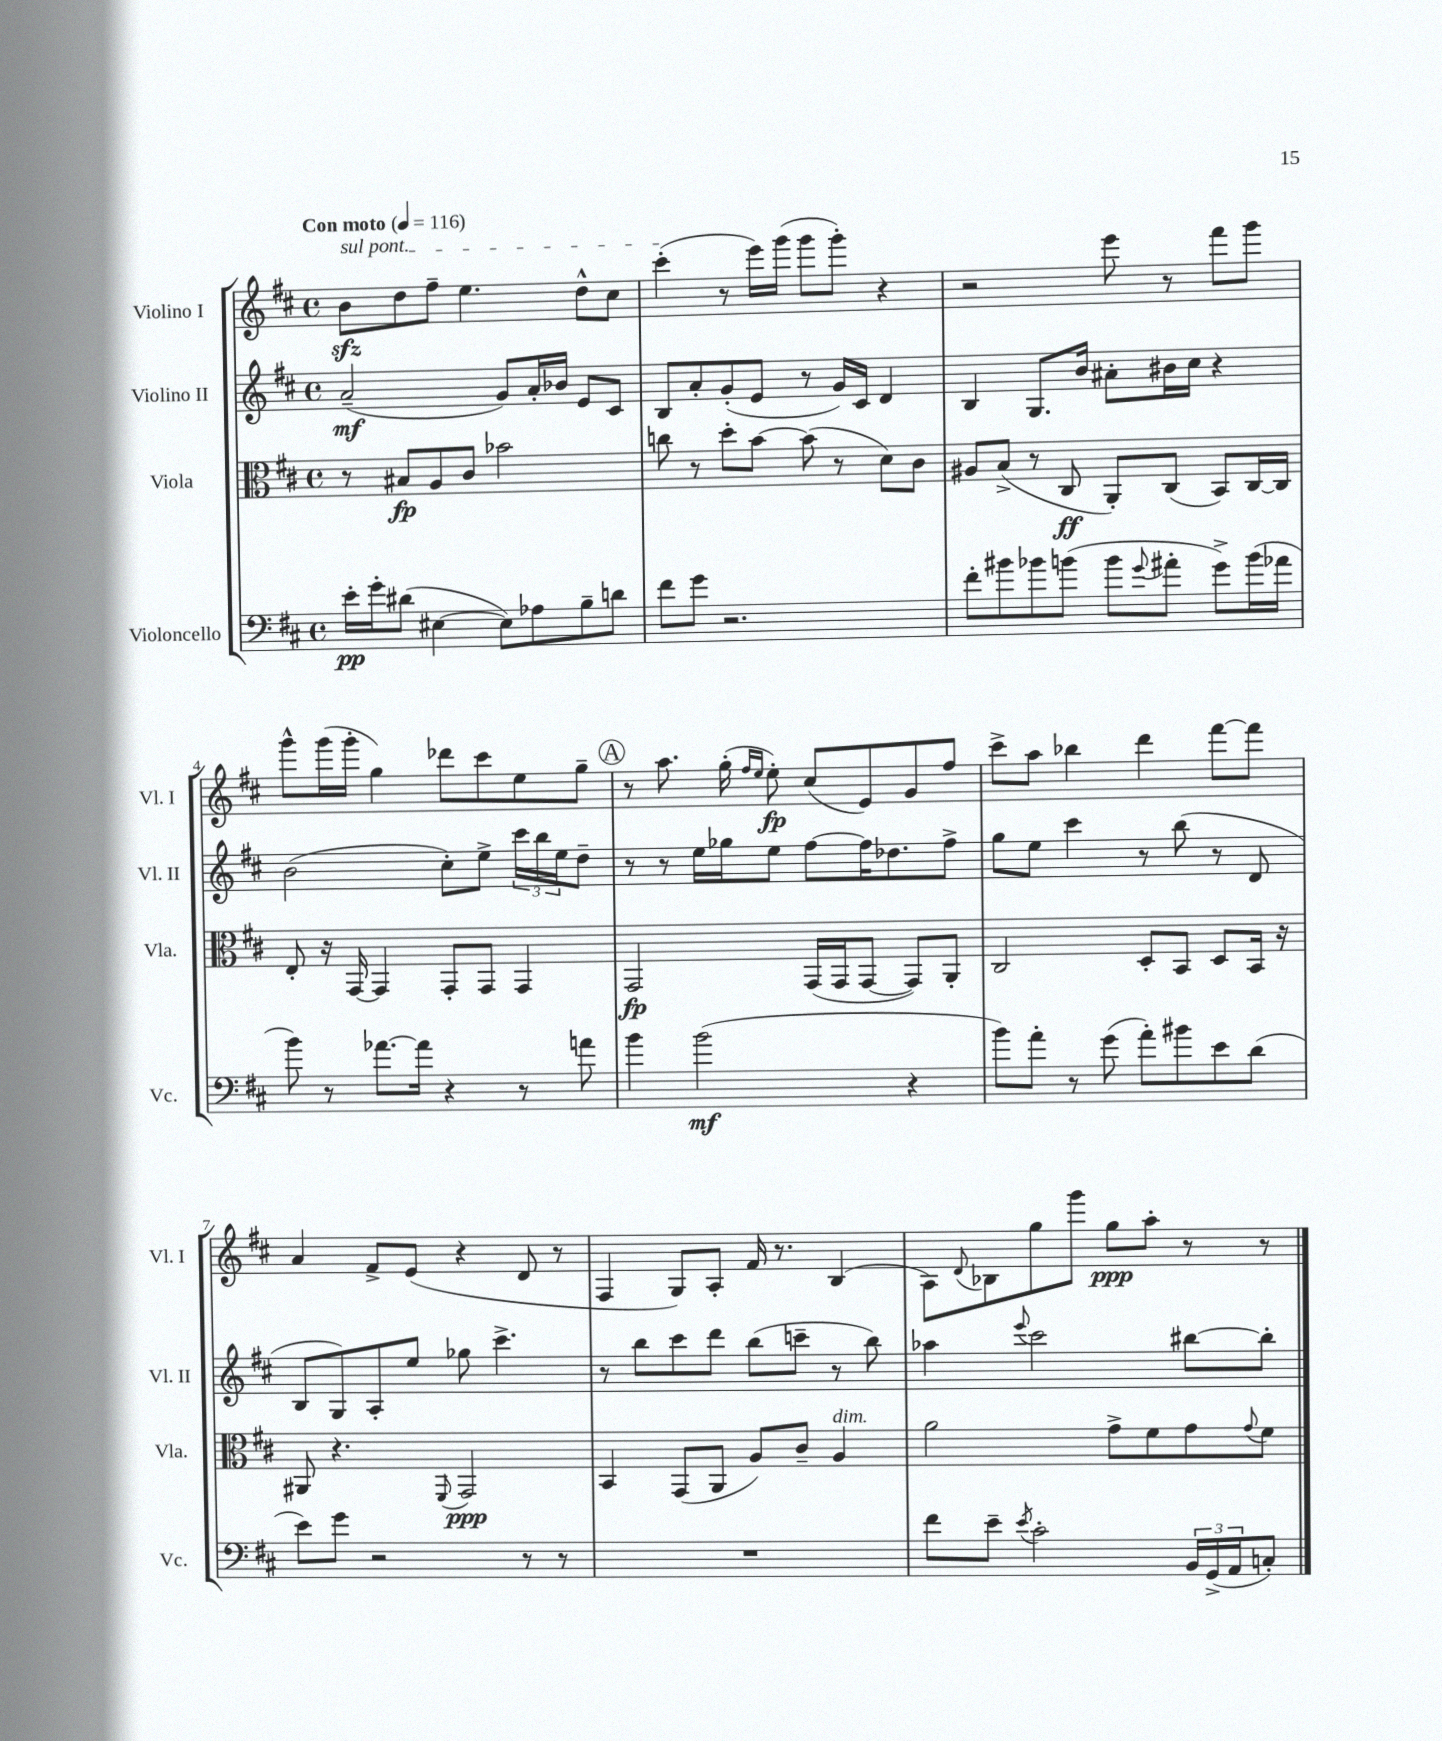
<<
\new StaffGroup <<
\new Staff = "s0" \with { instrumentName = "Violino I" shortInstrumentName = "Vl. I" } {
    \clef treble \key d \major \defaultTimeSignature \time 4/4 \tempo "Con moto" 4 = 116
    \once \override TextSpanner.bound-details.left.text = \markup { \italic "sul pont." } b'8\sfz\startTextSpan d''8 fis''8-- e''4. d''8-^ cis''8 |
    cis'''4-.\stopTextSpan( r8 e'''16) g'''16( g'''8 g'''8-.) r4 |
    r2 e'''8 r8 fis'''8 g'''8 |
    g'''8-^ g'''16( g'''16-. g''4) des'''8 cis'''8 e''8 g''8-- |
    \mark \markup { \circle "A" } r8 a''8. g''16-.( \grace { fis''16 e''16 } e''8-.\fp) cis''8( e'8) g'8 fis''8 |
    cis'''8-> a''8 bes''4 d'''4 fis'''8~ fis'''8 |
    a'4 fis'8-> e'8( r4 d'8 r8 |
    fis4 g8) a8-. fis'16 r8. b4( |
    a8) \appoggiatura { d'8 } bes8 g''8 g'''8 g''8\ppp a''8-. r8 r8 \bar "|." |
}
\new Staff = "s1" \with { instrumentName = "Violino II" shortInstrumentName = "Vl. II" } {
    \clef treble \key d \major \defaultTimeSignature \time 4/4
    a'2--\mf( g'8) a'16-. bes'16 e'8 cis'8 |
    b8 a'8-. g'8-.( e'8 r8 g'16) cis'16 d'4 |
    b4 g8. b'16 ais'8-. bis'16 cis''16 r4 |
    b'2( cis''8-.) e''8-> \tuplet 3/2 { cis'''16 b''16 e''16 } d''8-- |
    \mark \markup { \circle "A" } r8 r8 e''16 ges''16 e''8 fis''8~ fis''16 des''8. fis''8-> |
    g''8 e''8 cis'''4 r8 b''8( r8 d'8 |
    b8 g8) a8-. e''8 ges''8 cis'''4.-> |
    r8 b''8 cis'''8 d'''8 b''8( c'''8-- r8 b''8) |
    aes''4 \appoggiatura { e'''8 } cis'''2 bis''8~ bis''8-. \bar "|." |
}
\new Staff = "s2" \with { instrumentName = "Viola" shortInstrumentName = "Vla." } {
    \clef alto \key d \major \defaultTimeSignature \time 4/4
    r8 bis8\fp a8 cis'8 bes'2 |
    c''8 r8 d''8-. b'8~ b'8( r8 d'8) cis'8 |
    ais8 b8->( r8 cis8\ff a,8-.) cis8( b,8) cis16~ cis16 |
    e8-. r16 g,16~ g,4 g,8-. g,8 g,4 |
    \mark \markup { \circle "A" } g,2\fp g,16( g,16 g,8~ g,8) a,8-. |
    cis2 d8-. b,8 d8 b,16 r16 |
    ais,8 r4. \appoggiatura { fis,8 } g,2\ppp |
    b,4 g,8( a,8 a8) cis'8-- a4^\markup { \italic "dim." } |
    a'2 g'8-> fis'8 g'8 \appoggiatura { g'8 } fis'8 \bar "|." |
}
\new Staff = "s3" \with { instrumentName = "Violoncello" shortInstrumentName = "Vc." } {
    \clef bass \key d \major \defaultTimeSignature \time 4/4
    e'16-.\pp g'16-. dis'8( eis4~ eis8) aes8 b8-- d'8 |
    fis'8 g'8 r2. |
    fis'8-. bis'8 bes'8 b'8( b'8 \appoggiatura { g'8 } ais'8-. g'8->) b'16( aes'16 |
    b'8) r8 aes'8.~ aes'16 r4 r8 a'8 |
    \mark \markup { \circle "A" } b'4 b'2\mf( r4 |
    b'8) a'8-. r8 g'8( a'8-.) bis'8 e'8 d'8( |
    e'8) g'8 r2 r8 r8 |
    R1 |
    fis'8 e'8-- \acciaccatura { e'8 } cis'2-. \tuplet 3/2 { b,16 g,16->( a,16 } c8-.) \bar "|." |
}
>>
>>
